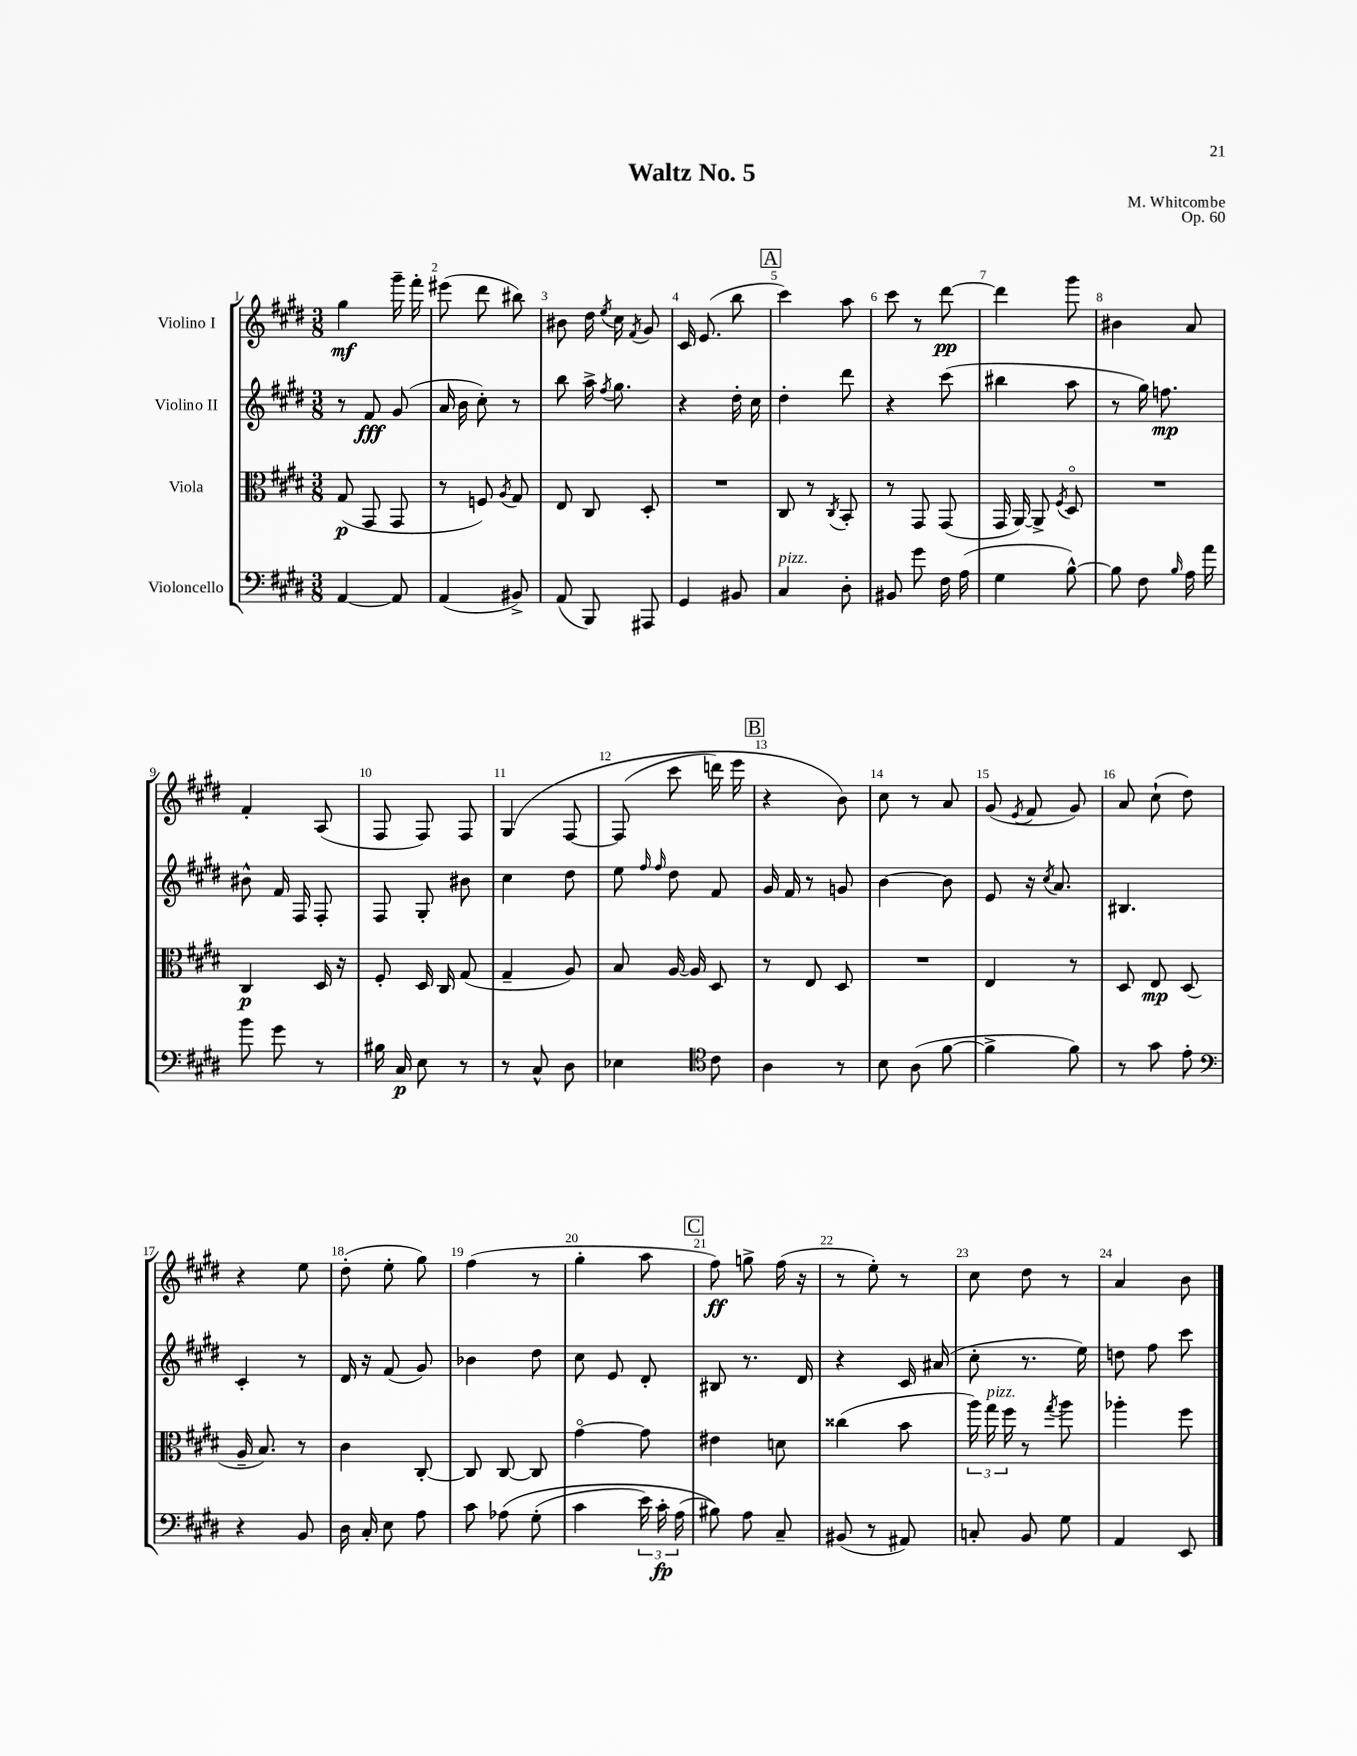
\header { title = "Waltz No. 5" composer = "M. Whitcombe" opus = "Op. 60" }
<<
\new StaffGroup <<
\new Staff = "s0" \with { instrumentName = "Violino I" } {
    \clef treble \key e \major \numericTimeSignature \time 3/8
    \autoBeamOff gis''4\mf gis'''16-- fis'''16-. |
    eis'''8( dis'''8 bis''8) |
    bis'8 dis''16 \acciaccatura { e''8 } cis''16 \acciaccatura { fis'8 } gis'8 |
    cis'16 e'8.( b''8 |
    \mark \markup { \box "A" } cis'''4) a''8 |
    cis'''8 r8 dis'''8~\pp |
    dis'''4 gis'''8 |
    bis'4 a'8 |
    fis'4-. a8( |
    fis8 fis8) fis8 |
    gis4\( fis8~ |
    fis8( cis'''8 d'''16) e'''16 |
    \mark \markup { \box "B" } r4 b'8\) |
    cis''8 r8 a'8 |
    gis'8( \acciaccatura { e'8 } fis'8 gis'8) |
    a'8 cis''8-!( dis''8) |
    r4 e''8 |
    dis''8-.( e''8-. gis''8) |
    fis''4( r8 |
    gis''4-. a''8 |
    \mark \markup { \box "C" } fis''8\ff) g''8-> fis''16( r16 |
    r8 e''8-.) r8 |
    cis''8 dis''8 r8 |
    a'4 b'8 \bar "|." |
}
\new Staff = "s1" \with { instrumentName = "Violino II" } {
    \clef treble \key e \major \numericTimeSignature \time 3/8
    \autoBeamOff r8 fis'8\fff gis'8( |
    a'16 b'16 cis''8-.) r8 |
    b''8 a''16-> \acciaccatura { fis''8 } gis''8. |
    r4 dis''16-. cis''16 |
    \mark \markup { \box "A" } dis''4-. dis'''8 |
    r4 cis'''8( |
    bis''4 a''8 |
    r8 gis''16) f''8.\mp |
    bis'8-^ fis'16 fis16 fis8-. |
    fis8 gis8-. bis'8 |
    cis''4 dis''8 |
    e''8 \grace { fis''16 fis''16 } dis''8 fis'8 |
    \mark \markup { \box "B" } gis'16 fis'16 r8 g'8 |
    b'4~ b'8 |
    e'8 r16 \acciaccatura { cis''8 } a'8. |
    bis4. |
    cis'4-. r8 |
    dis'16 r16 fis'8( gis'8) |
    bes'4 dis''8 |
    cis''8 e'8 dis'8-. |
    \mark \markup { \box "C" } bis8 r8. dis'16 |
    r4 cis'16 ais'16( |
    cis''8-. r8. e''16) |
    d''8 fis''8 cis'''8 \bar "|." |
}
\new Staff = "s2" \with { instrumentName = "Viola" } {
    \clef alto \key e \major \numericTimeSignature \time 3/8
    \autoBeamOff gis8\p( gis,8 gis,8 |
    r8 f8) \acciaccatura { a8 } gis8 |
    e8 cis8 dis8-. |
    R4. |
    \mark \markup { \box "A" } cis8 r8 \acciaccatura { cis8 } b,8-. |
    r8 gis,8 gis,8( |
    gis,16 a,16~) a,8-> \acciaccatura { fis8 } dis8\flageolet |
    R4. |
    cis4\p dis16 r16 |
    fis8-. dis16 cis16 gis8( |
    gis4-- a8) |
    b8 a16~ a16 dis8 |
    \mark \markup { \box "B" } r8 e8 dis8 |
    R4. |
    e4 r8 |
    dis8 e8\mp dis8( |
    a16-- b8.) r8 |
    cis'4 cis8~-. |
    cis8 cis8~ cis8 |
    gis'4~\flageolet gis'8 |
    \mark \markup { \box "C" } eis'4 d'8 |
    cisis''4( b'8 |
    \tuplet 3/2 { a''16) gis''16^\markup { \italic "pizz." } fis''16 } r8 \acciaccatura { gis''8 } a''8 |
    aes''4-. fis''8 \bar "|." |
}
\new Staff = "s3" \with { instrumentName = "Violoncello" } {
    \clef bass \key e \major \numericTimeSignature \time 3/8
    \autoBeamOff a,4~ a,8 |
    a,4( bis,8->) |
    a,8( b,,8) ais,,8 |
    gis,4 bis,8 |
    \mark \markup { \box "A" } cis4^\markup { \italic "pizz." } dis8-. |
    bis,8 gis'8 fis16 a16( |
    gis4 b8~-^) |
    b8 fis8 \grace { b16 } a16 a'16 |
    b'8 gis'8 r8 |
    bis16 cis16\p e8 r8 |
    r8 cis8-^ dis8 |
    ees4 \clef tenor cis'8 |
    \mark \markup { \box "B" } a4 r8 |
    b8 a8( fis'8~ |
    fis'4-> fis'8) |
    r8 gis'8 e'8-. |
    \clef bass r4 b,8 |
    dis16 cis16-. e8 a8 |
    cis'8 aes8\( gis8-.( |
    cis'4 \tuplet 3/2 { e'16) cis'16-.\fp a16( } |
    \mark \markup { \box "C" } bis8)\) a8 cis8-- |
    bis,8( r8 ais,8) |
    c8-. b,8 gis8 |
    a,4 e,8 \bar "|." |
}
>>
>>
\layout { \context { \Score \override BarNumber.break-visibility = ##(#f #t #t) barNumberVisibility = #all-bar-numbers-visible } }
